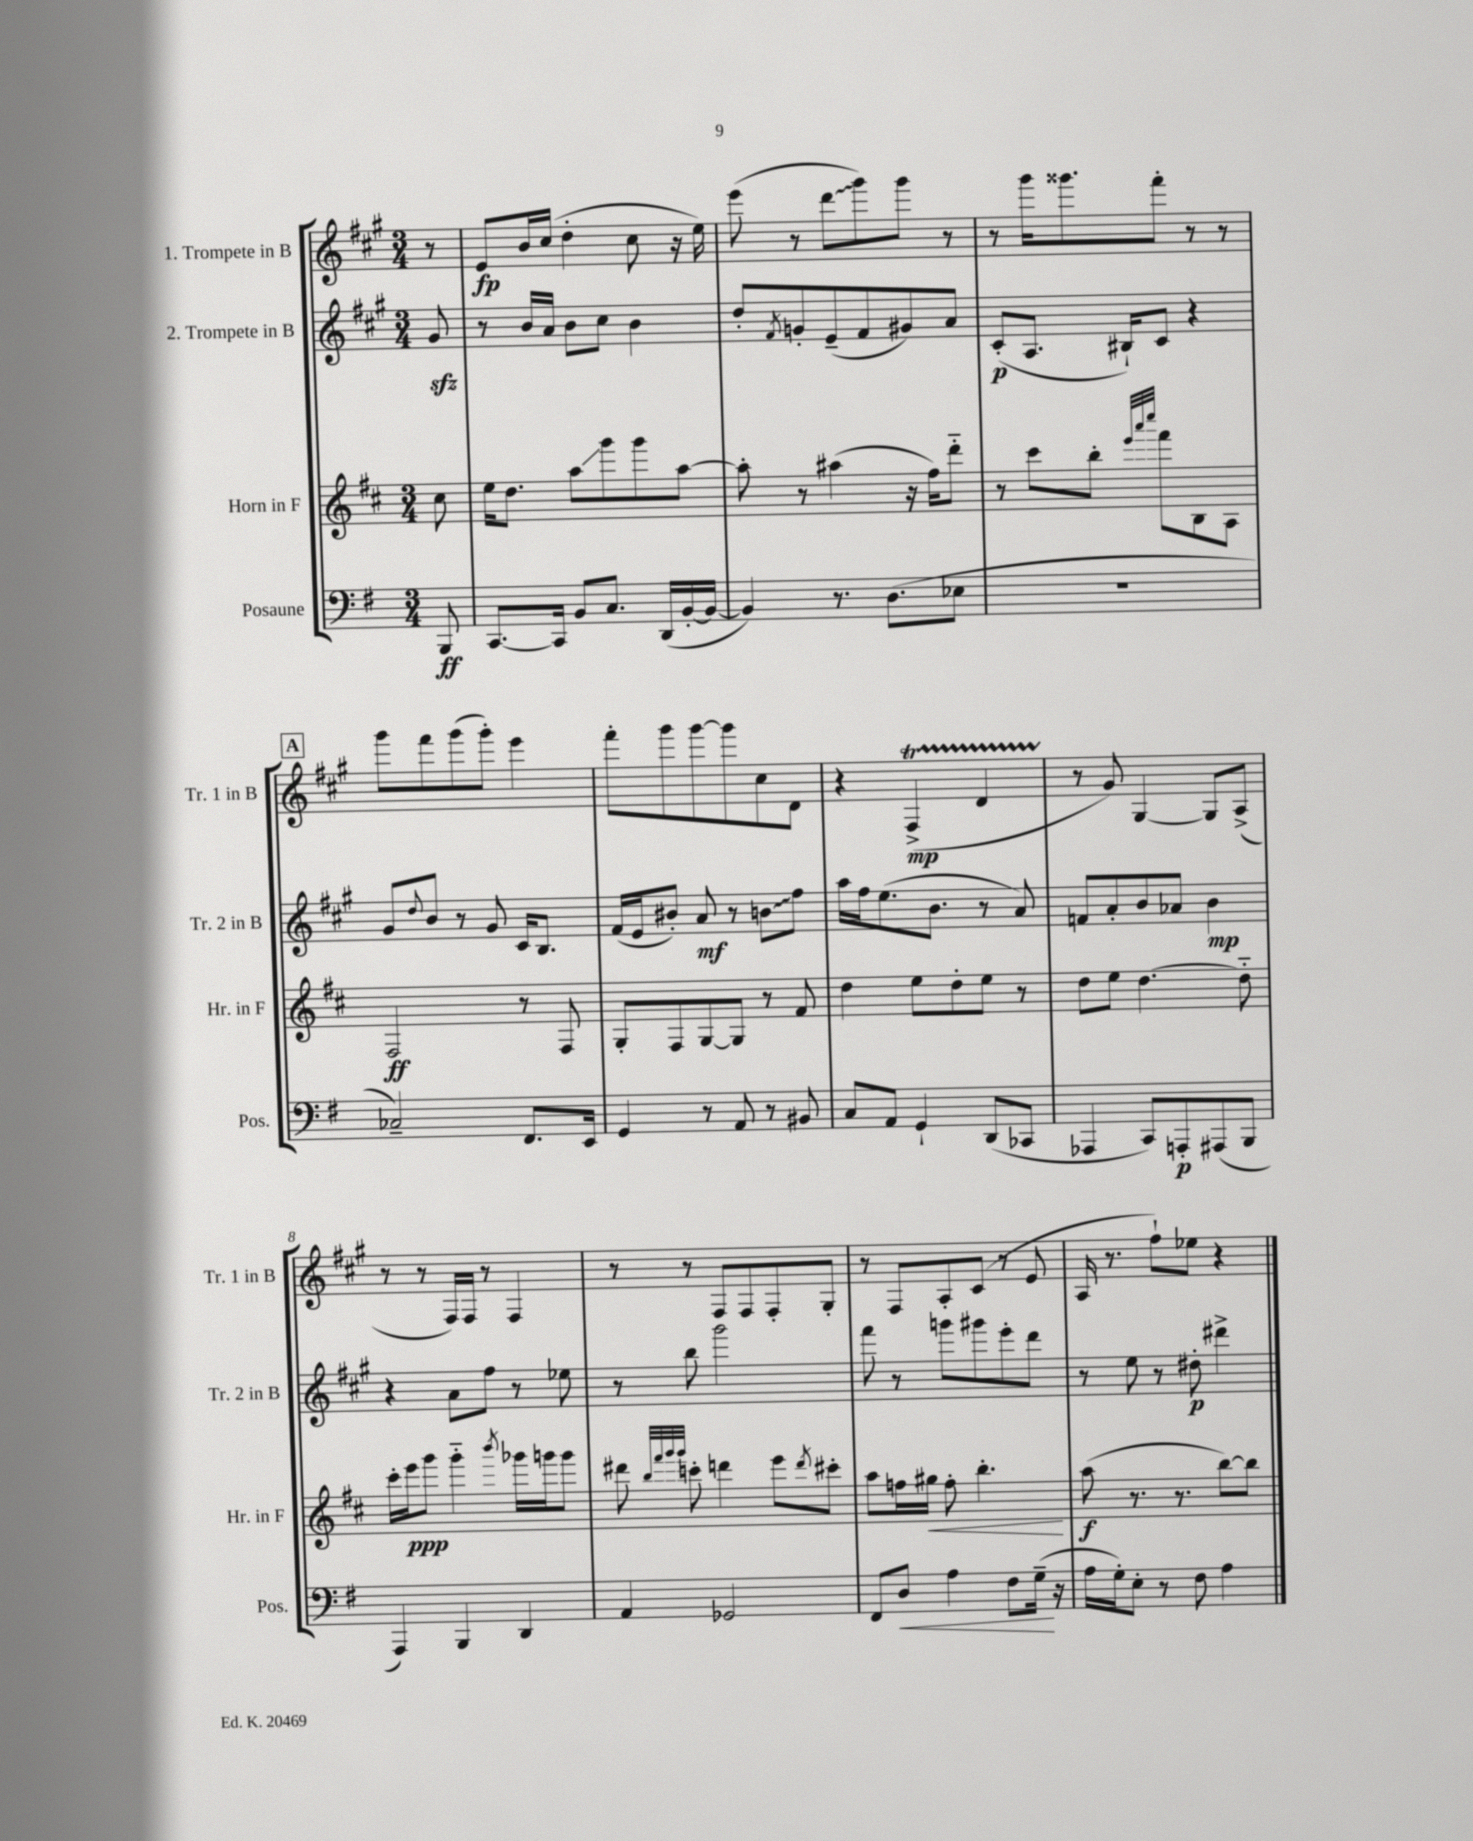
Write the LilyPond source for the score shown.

<<
\new StaffGroup <<
\new Staff = "s0" \with { instrumentName = "1. Trompete in B" shortInstrumentName = "Tr. 1 in B" } {
    \clef treble \key a \major \numericTimeSignature \time 3/4 \partial 8
    r8 |
    e'8\fp b'16 cis''16( d''4-. cis''8 r16 e''16) |
    e'''8( r8 \once \override Glissando.style = #'zigzag d'''8\glissando gis'''8) gis'''8 r8 |
    r8 gis'''16 gisis'''8. fis'''8-. r8 r8 |
    \mark \markup { \box "A" } gis'''8 fis'''8 gis'''8( gis'''8-.) e'''4 |
    fis'''8-. gis'''8 gis'''8~ gis'''8 cis''8 d'8 |
    r4 fis4->\startTrillSpan\mp( d'4 |
    r8\stopTrillSpan gis'8) gis4~ gis8 a8->( |
    r8 r8 fis16) fis16 r8 fis4 |
    r8 r8 fis8 fis8 fis8-. gis8-. |
    r8 fis8 a8-. cis'8( r8 e'8 |
    a16 r8. fis''8-!) ees''8 r4 \bar "|." |
}
\new Staff = "s1" \with { instrumentName = "2. Trompete in B" shortInstrumentName = "Tr. 2 in B" } {
    \clef treble \key a \major \numericTimeSignature \time 3/4 \partial 8
    gis'8\sfz |
    r8 b'16 a'16 b'8 cis''8 b'4 |
    d''8-. \acciaccatura { fis'8 } g'8-. e'8--( fis'8 gis'8) a'8 |
    cis'8-.\p( a8. bis16-!) cis'8 r4 |
    \mark \markup { \box "A" } gis'8 \appoggiatura { d''8 } b'8 r8 gis'8 cis'16 b8. |
    fis'16( e'16 bis'8-.) a'8\mf r8 \once \override Glissando.style = #'zigzag b'8\glissando fis''8 |
    a''16 fis''16 e''8.( b'8. r8 a'8) |
    f'8 a'8-. b'8 aes'8 b'4\mp |
    r4 a'8 fis''8 r8 ees''8 |
    r8 b''8 gis'''2 |
    fis'''8 r8 g'''8 gis'''8 e'''8-. d'''8 |
    r8 e''8 r8 dis''8-.\p dis'''4-> \bar "|." |
}
\new Staff = "s2" \with { instrumentName = "Horn in F" shortInstrumentName = "Hr. in F" } {
    \clef treble \key d \major \numericTimeSignature \time 3/4 \partial 8
    cis''8 |
    e''16 d''8. a''8\glissando g'''8 g'''8 a''8~ |
    a''8-. r8 ais''4( r16 fis''16) d'''8-_ |
    r8 cis'''8 b''8-. \grace { e'''32 a'''32 cis''''32 } fis'''8 b8 a8 |
    \mark \markup { \box "A" } fis2\ff r8 fis8 |
    g8-. fis8 g8~ g8 r8 fis'8 |
    d''4 e''8 d''8-. e''8 r8 |
    d''8 e''8 d''4.~ d''8-_ |
    cis'''16-. e'''16\ppp g'''8 g'''4-_ \acciaccatura { b'''8 } ges'''16 g'''16 g'''8 |
    dis'''8 \grace { b''32 fis'''32 g'''32 g'''32 } c'''8-. d'''4 e'''8 \acciaccatura { d'''8 } cis'''8-. |
    a''8 f''16 gis''16\< f''8-. b''4.-.\! |
    a''8\f( r8. r8. b''8~) b''8 \bar "|." |
}
\new Staff = "s3" \with { instrumentName = "Posaune" shortInstrumentName = "Pos." } {
    \clef bass \key g \major \numericTimeSignature \time 3/4 \partial 8
    b,,8\ff |
    c,8.~ c,16 b,8 c8. d,16( b,16~-. b,16~ |
    b,4) r8. d8.( ees8 |
    R2. |
    \mark \markup { \box "A" } ces2--) fis,8. e,16 |
    g,4 r8 a,8 r8 bis,8 |
    c8 a,8 g,4-! d,8( ces,8 |
    aes,,4 c,8) a,,8-.\p ais,,8( b,,8 |
    a,,4) b,,4 d,4 |
    a,4 ges,2 |
    fis,8 d8\< a4 fis8 g16--\!( r16 |
    a16 g16-.) e8-. r8 fis8 a4 \bar "|." |
}
>>
>>
